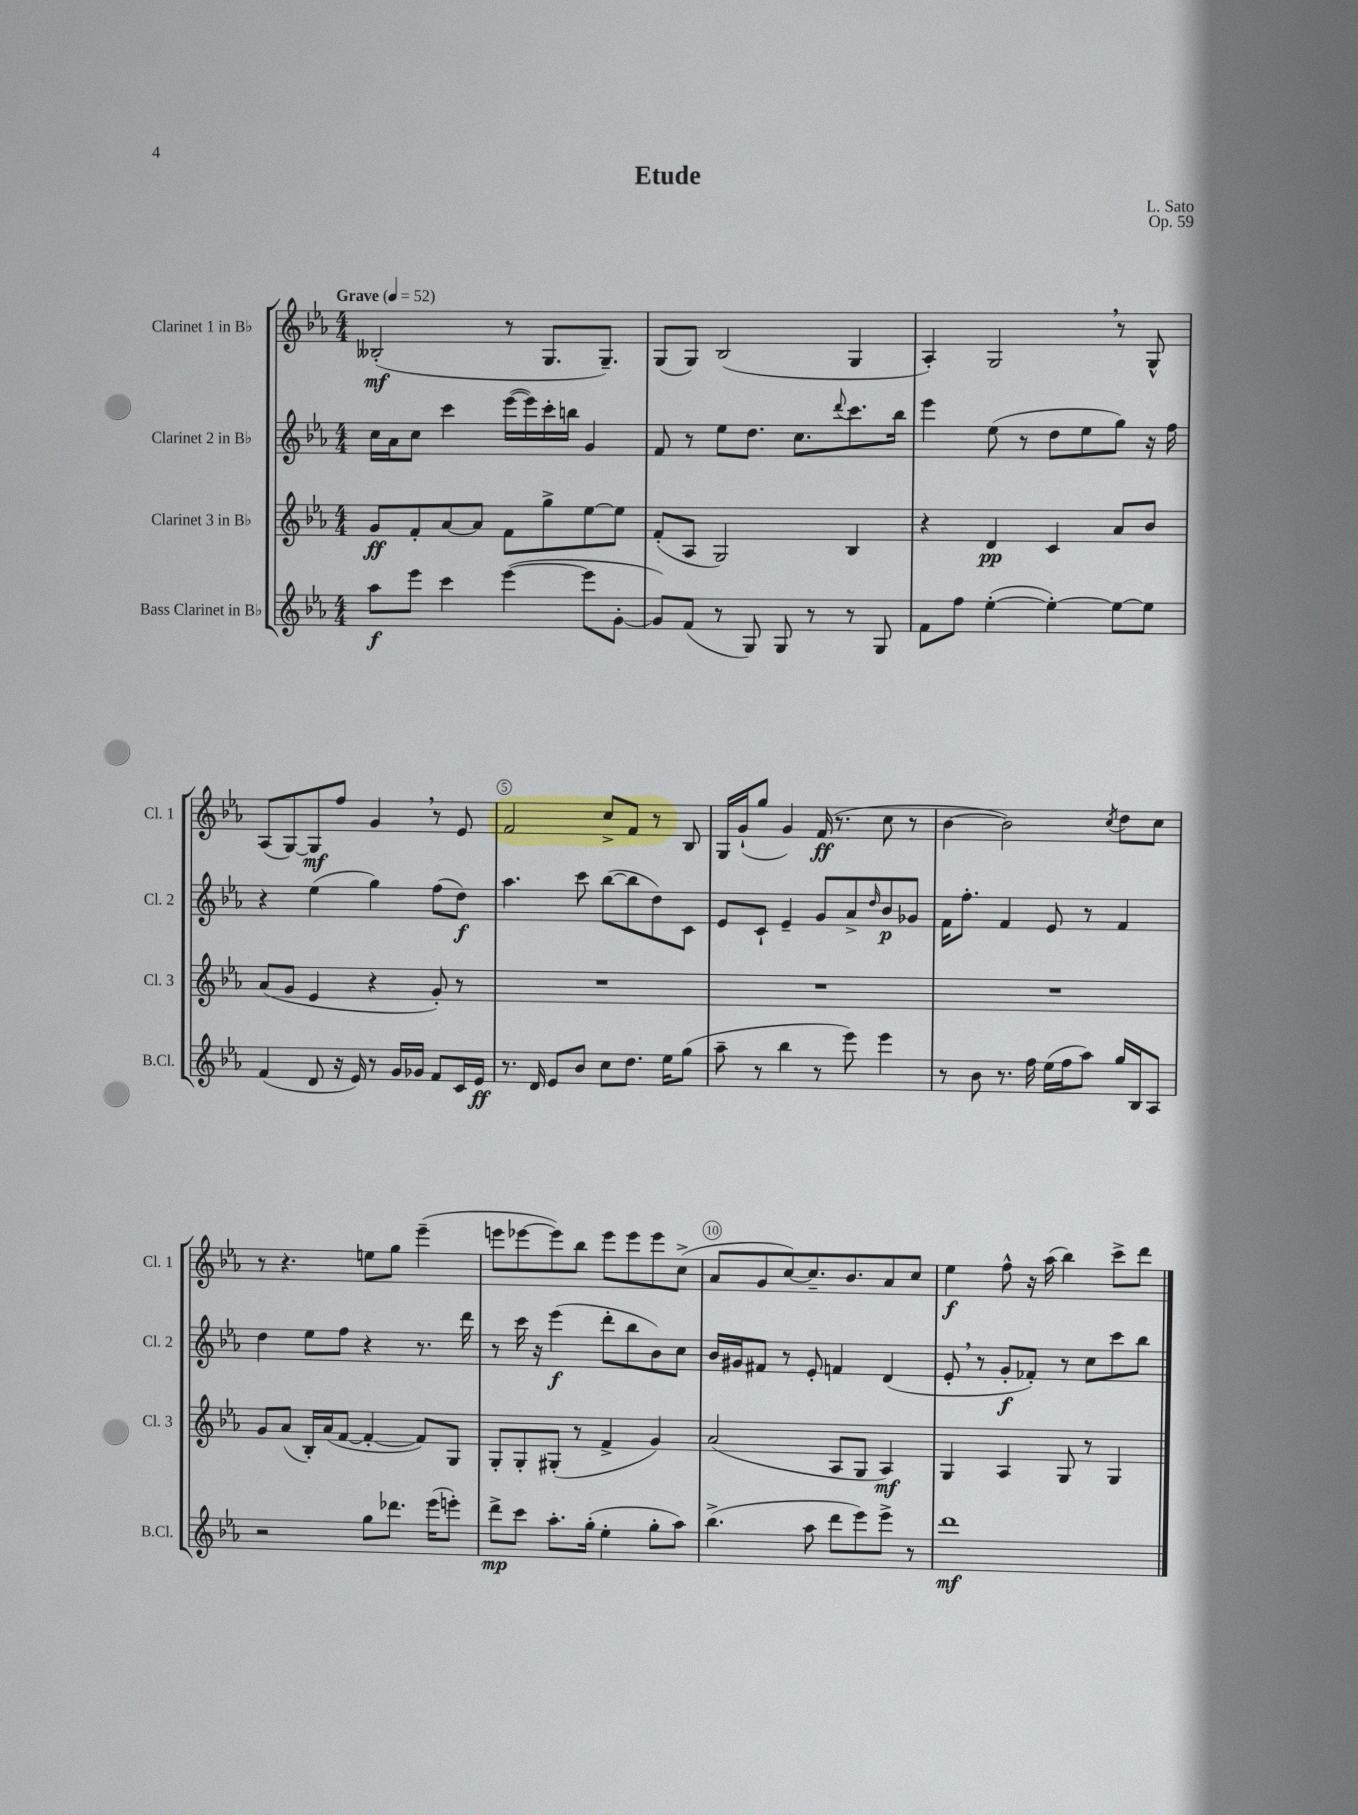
\header { title = "Etude" composer = "L. Sato" opus = "Op. 59" }
<<
\new StaffGroup <<
\new Staff = "s0" \with { instrumentName = "Clarinet 1 in Bb" shortInstrumentName = "Cl. 1" } {
    \clef treble \key ees \major \numericTimeSignature \time 4/4 \tempo "Grave" 4 = 52
    beses2-.\mf( r8 g8. g8.--) |
    g8( g8) bes2( g4 |
    aes4-.) g2 \breathe r8 g8-^ |
    aes8( g8~) g8\mf f''8 g'4 \breathe r8 ees'8 |
    f'2 c''8-> f'8 r8 bes8 |
    g16 g'16-!( g''8 g'4) f'16\ff( r8. c''8 r8 |
    bes'4~ bes'2) \acciaccatura { c''8 } d''8 c''8 |
    r8 r4. e''8 g''8 ees'''4--( |
    e'''8 ees'''8~ ees'''8) bes''8 ees'''8 ees'''8 ees'''8 c''8->( |
    aes'8 g'8 c''8~) c''8.-- bes'8. aes'8 c''8 |
    ees''4\f f''8-^ r16 aes''16( bes''4) c'''8-> d'''8 \bar "|." |
}
\new Staff = "s1" \with { instrumentName = "Clarinet 2 in Bb" shortInstrumentName = "Cl. 2" } {
    \clef treble \key ees \major \numericTimeSignature \time 4/4
    c''16 aes'16 c''8 c'''4 ees'''16~( ees'''16) c'''16-. b''16 g'4 |
    f'8 r8 ees''8 d''8. c''8. \appoggiatura { d'''8 } c'''8. bes''16 |
    ees'''4 ees''8( r8 d''8 ees''8 g''8) r16 f''16 |
    r4 ees''4( g''4) f''8( d''8\f) |
    aes''4. c'''8 bes''8~( bes''8 d''8) c'8 |
    ees'8 c'8-! ees'4-- g'8 aes'8-> \grace { d''16 } bes'8\p ges'8 |
    f'16 f''8.-. f'4 ees'8 r8 f'4 |
    d''4 ees''8 f''8 r4 r8. d'''16 |
    r8 c'''16 r16 ees'''4\f( d'''8-. bes''8 bes'8) c''8 |
    bes'16 gis'16 fis'8 r8 ees'8-. f'4 d'4( |
    ees'8-. \breathe r8 g'8-.\f fes'8-.) r8 c''8 c'''8 bes''8 \bar "|." |
}
\new Staff = "s2" \with { instrumentName = "Clarinet 3 in Bb" shortInstrumentName = "Cl. 3" } {
    \clef treble \key ees \major \numericTimeSignature \time 4/4
    g'8\ff f'8-. aes'8~ aes'8 f'8 g''8-> ees''8~ ees''8 |
    f'8-.( aes8 g2) bes4 |
    r4 d'4\pp c'4 aes'8 bes'8 |
    aes'8( g'8 ees'4 r4 g'8-.) r8 |
    R1 |
    R1 |
    R1 |
    g'8 aes'8( bes16-.) aes'16( f'8~ f'4~-. f'8) g8 |
    g8-. g8-. gis8-.( r8 f'4-> g'4) |
    aes'2( aes8 g8 aes4\mf) |
    g4 aes4 g8 r8 g4 \bar "|." |
}
\new Staff = "s3" \with { instrumentName = "Bass Clarinet in Bb" shortInstrumentName = "B.Cl." } {
    \clef treble \key ees \major \numericTimeSignature \time 4/4
    aes''8\f ees'''8 c'''4 ees'''4~( ees'''8 g'8~-. |
    g'8) f'8( r8 g8) g8 r8 r8 g8 |
    f'8 f''8 ees''4~-.( ees''4~-.) ees''8~ ees''8 |
    f'4( d'8 r16 ees'16) r8 g'16 ges'16 f'8 c'16 ees'16\ff |
    r8. d'16 ees'8 bes'8 c''8 d''8. ees''16 g''8( |
    aes''8-- r8 bes''4 r8 ees'''8) ees'''4 |
    r8 bes'8 r8. f''16 ees''16( f''16 aes''8) g''16 bes16 aes8 |
    r2 g''8 des'''8. ees'''16( e'''8-.) |
    d'''8->\mp c'''8 aes''8.-. g''16-.( ees''4-. g''8-. aes''8) |
    bes''4.->( aes''8 d'''8 ees'''8) ees'''8-> r8 |
    d'''1\mf \bar "|." |
}
>>
>>
\layout { \context { \Score \override BarNumber.break-visibility = ##(#f #t #t) barNumberVisibility = #(every-nth-bar-number-visible 5) \override BarNumber.stencil = #(make-stencil-circler 0.1 0.3 ly:text-interface::print) } }
